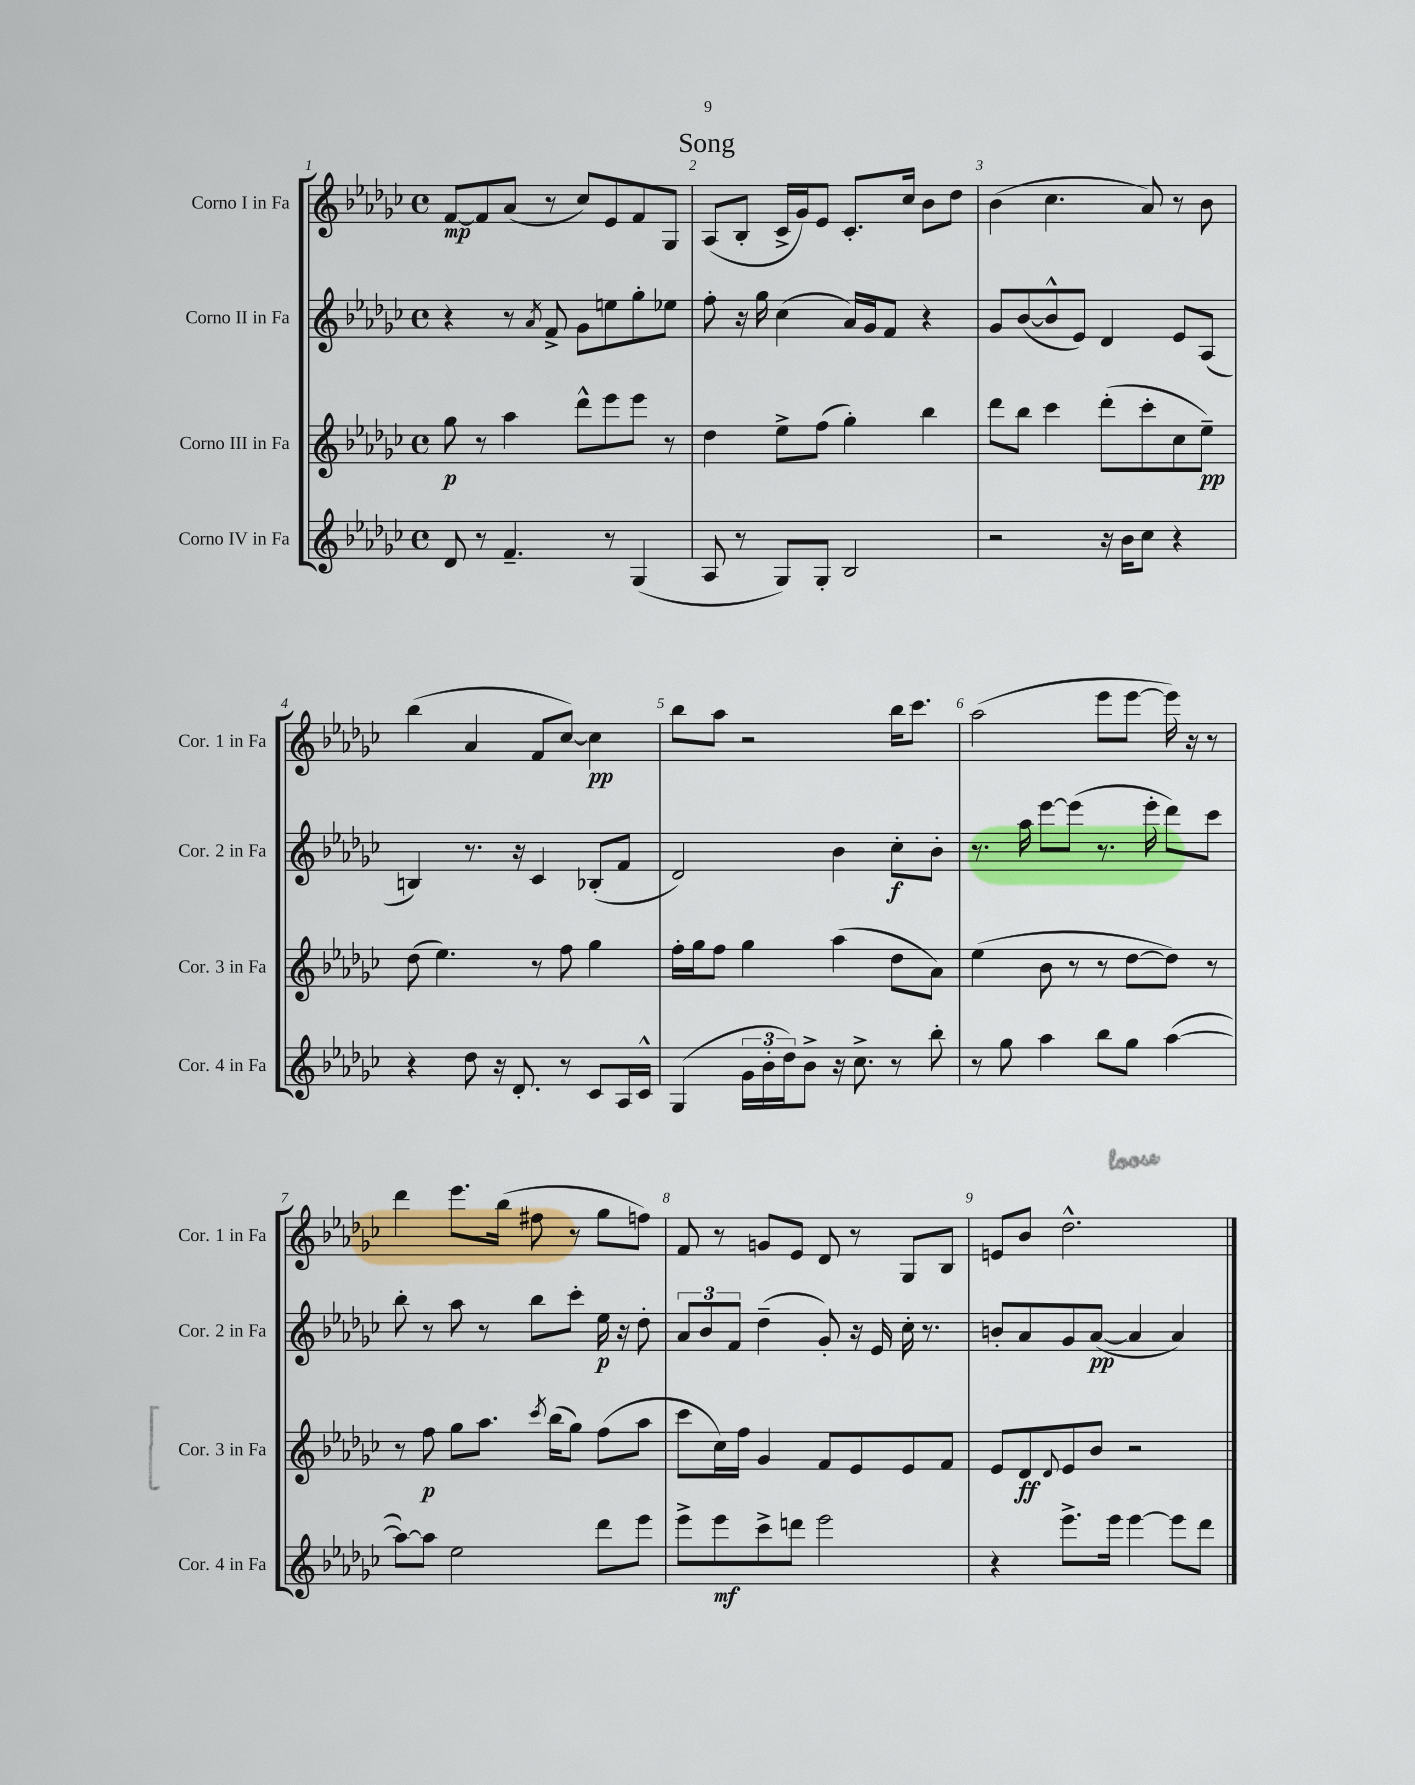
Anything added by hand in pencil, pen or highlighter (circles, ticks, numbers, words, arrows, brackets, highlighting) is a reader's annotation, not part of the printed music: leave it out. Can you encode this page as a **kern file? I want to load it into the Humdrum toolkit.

**kern	**kern	**kern	**kern
*staff4	*staff3	*staff2	*staff1
*clefG2	*clefG2	*clefG2	*clefG2
*k[b-e-a-d-g-c-]	*k[b-e-a-d-g-c-]	*k[b-e-a-d-g-c-]	*k[b-e-a-d-g-c-]
*M4/4	*M4/4	*M4/4	*M4/4
*met(c)	*met(c)	*met(c)	*met(c)
8d-/	8gg-\	4r	[8f/L
8r	8r	.	8f/]
4.f~/	4aa-\	8r	(8a-/J
.	.	8qa-/	.
.	.	8f^/	8r
.	8ddd-^^\L	8g-\L	8cc-/L)
8r	8eee-\	8ee\	8e-/
(4G-/	8eee-\J	8gg-'\	8f/
.	8r	8ee-\J	8G-/J
=	=	=	=
8A-/	4dd-\	8ff'\	(8A-/L
8r	.	16r	8B-'/J
.	.	16gg-\	.
8G-/L)	8ee-^\L	(4cc-\	16c-^/LL
.	.	.	16g-/J)
8G-'/J	(8ff\J	.	8e-/J
2B-/	4gg-'\)	16a-/LL)	8.c-'/L
.	.	16g-/J	.
.	.	8f/J	.
.	.	.	16cc-/Jk
.	4bb-\	4r	8b-\L
.	.	.	8dd-\J
=	=	=	=
2r	8ddd-\L	8g-/L	(4b-\
.	8bb-\J	([8b-/	.
.	4ccc-\	8b-^^/]	4.cc-\
.	.	8e-/J)	.
16r	(8ddd-'\L	4d-/	.
16b-\LK	.	.	.
8cc-\J	8ccc-'\	.	8a-/)
4r	8cc-\	8e-/L	8r
.	8ee-~\J)	(8A-/J	8b-\
=	=	=	=
4r	(8dd-\	4B/)	(4bb-\
.	4.ee-\)	.	.
8dd-\	.	8.r	4a-/
16r	.	.	.
8.d-'/	.	16r	.
.	8r	4c-/	8f/L
8r	8ff\	.	[8cc-/J)
8c-/L	4gg-\	(8B-'/L	4cc-\]
16A-/L	.	8f/J	.
16c-^^/JJ	.	.	.
=	=	=	=
(4G-/	16ff'\LL	2d-/)	8bb-\L
.	16gg-\J	.	.
.	8ff\J	.	8aa-\J
24g-\LL	4gg-\	.	2r
24b-'\	.	.	.
24dd-\J)	.	.	.
8b-^\J	.	.	.
16r	(4aa-\	4b-\	.
8.cc-^\	.	.	.
8r	8dd-\L	8cc-'\L	16bb-\LK
.	.	.	8.ccc-\J
8bb-'\	8a-\J)	8b-'\J	.
=	=	=	=
8r	(4ee-\	8.r	(2aa-\
8gg-\	.	.	.
.	.	16aa-\	.
4aa-\	8b-\	[8eee-\L	.
.	8r	(8eee-\]J	.
8bb-\L	8r	8.r	8eee-\L
8gg-\J	[8dd-\L	.	[8eee-\J
.	.	16eee-'\	.
([4aa-\	8dd-\]J)	8ddd-\L)	16eee-\])
.	.	.	16r
.	8r	8ccc-\J	8r
=	=	=	=
8aa-\_L)	8r	8bb-'\	4ddd-\
8aa-\]J	8ff\	8r	.
2ee-\	8gg-\L	8aa-\	8.eee-\L
.	8.aa-\J	8r	.
.	.	.	(16bb-\Jk
.	.	8bb-\L	8ff#\
.	8qccc-/	.	.
.	(16bb-\LK	.	.
.	8gg-\J)	8ccc-'\J	8r
8ddd-\L	(8ff\L	16ee-\	8gg-\L
.	.	16r	.
8eee-\J	8aa-\J	8dd-'\	8ff\J)
=	=	=	=
8eee-^\L	8ccc-\L	12a-/L	8f/
.	.	12b-/	.
8eee-\	16cc-\L)	.	8r
.	.	12f/J	.
.	16ff\JJ	.	.
8ccc-^\	4g-/	(4dd-~\	8g/L
8ddd\J	.	.	8e-/J
2eee-\	8f/L	8g-'/)	8d-/
.	8e-/	16r	8r
.	.	16e-/	.
.	8e-/	16cc-'\	8G-/L
.	.	8.r	.
.	8f/J	.	8B-/J
=	=	=	=
4r	8e-/L	8b'/L	8e/L
.	8d-/	8a-/	8b-/J
.	8qqd-/	.	.
8.eee-^\L	8e-/	8g-/	2.dd-^^\
.	8b-/J	([8a-/J	.
16eee-\Jk	.	.	.
[4eee-\	2r	4a-/]	.
8eee-\]L	.	4a-/)	.
8ddd-\J	.	.	.
==	==	==	==
*-	*-	*-	*-
